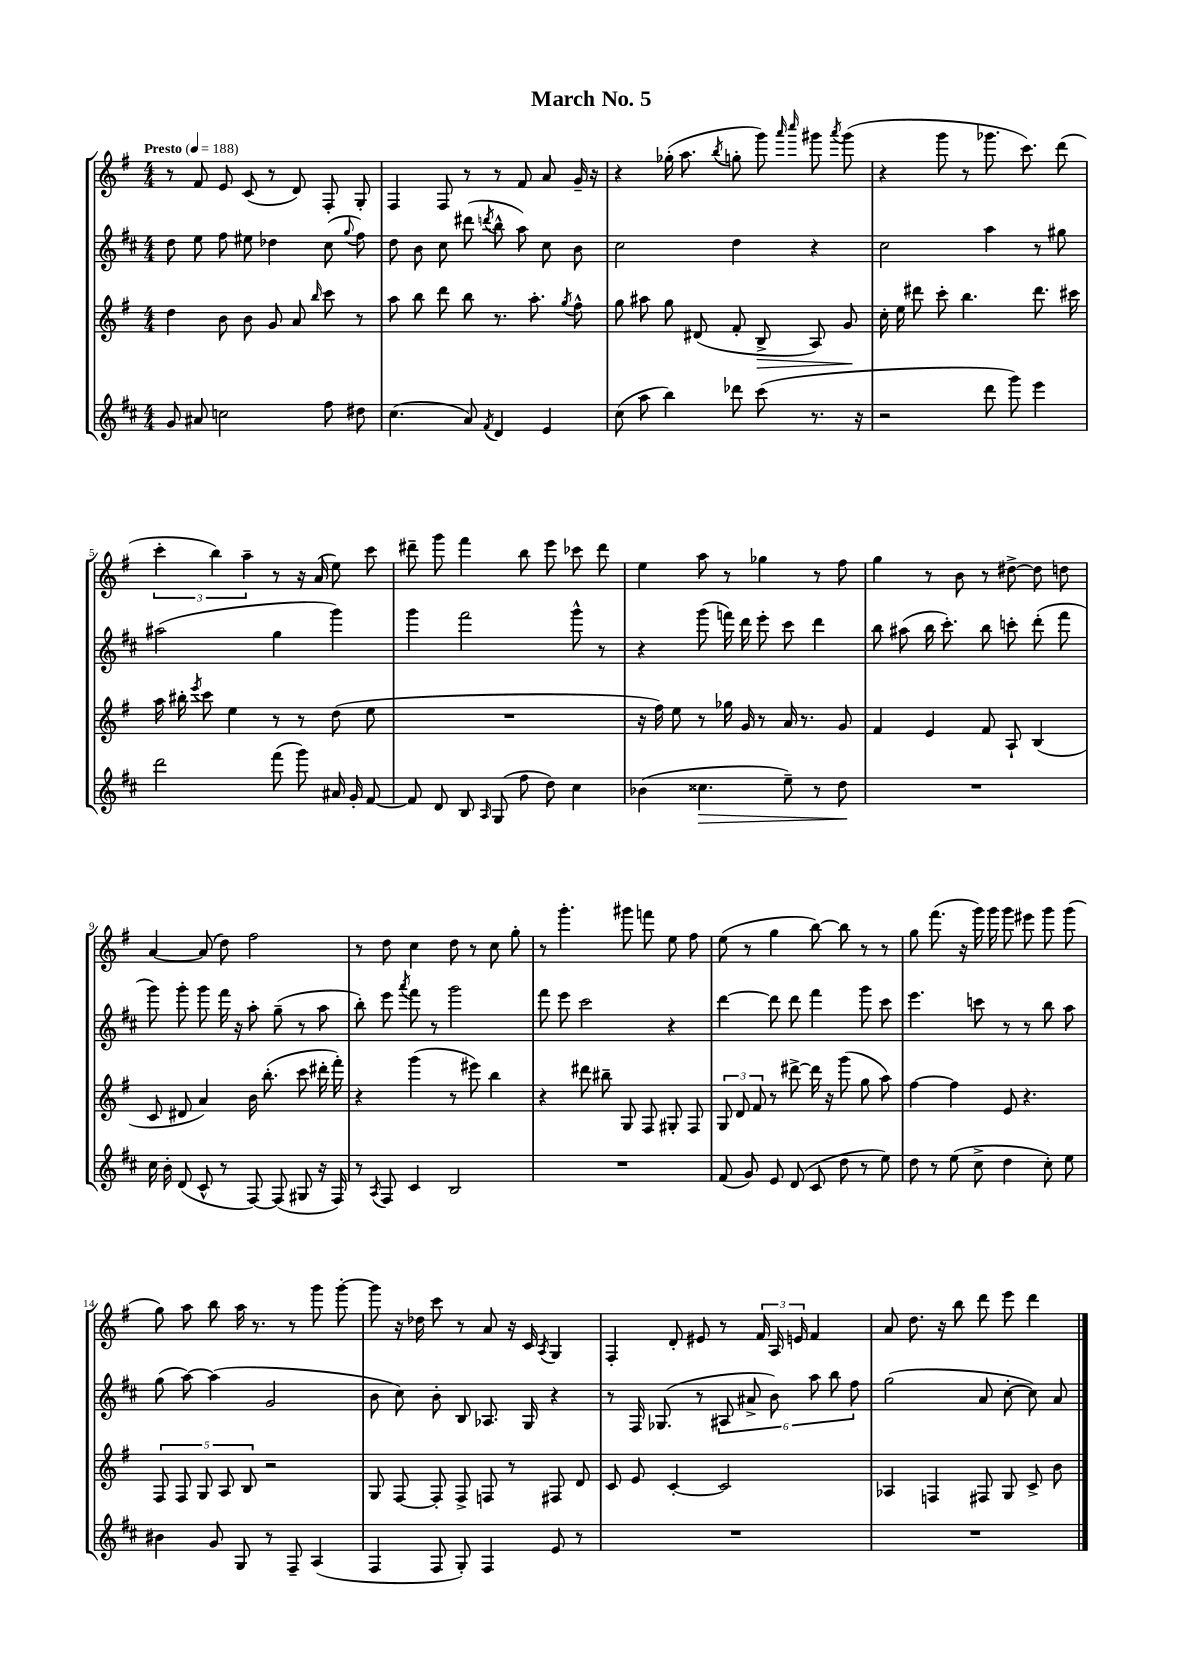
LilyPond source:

\header { title = "March No. 5" }
<<
\new StaffGroup <<
\new Staff = "s0" {
    \clef treble \key g \major \numericTimeSignature \time 4/4 \tempo "Presto" 4 = 188
    \autoBeamOff r8 fis'8 e'8 c'8( r8 d'8) fis8-. g8-. |
    fis4 fis8 r8 r8 fis'8 a'8 g'16-- r16 |
    r4 ges''16-.( a''8. \acciaccatura { b''8 } g''8-. g'''8) \grace { a'''16 c''''16 } gis'''8 \acciaccatura { a'''8 } gis'''8( |
    r4 g'''8 r8 ges'''8. c'''8.) d'''8( |
    \tuplet 3/2 { c'''4-. b''4) a''4-- } r8 r16 a'16( e''8) c'''8 |
    dis'''8-- g'''8 fis'''4 b''8 e'''8 ces'''8 dis'''8 |
    e''4 a''8 r8 ges''4 r8 fis''8 |
    g''4 r8 b'8 r8 dis''8~-> dis''8 d''8 |
    a'4~ a'8( d''8) fis''2 |
    r8 d''8 c''4 d''8 r8 c''8 g''8-. |
    r8 g'''4.-. gis'''8 f'''8 e''8 fis''8 |
    e''8( r8 g''4 b''8~) b''8 r8 r8 |
    g''8 fis'''8.( r16 g'''16) g'''16 g'''8 eis'''8 g'''8 g'''8( |
    g''8) a''8 b''8 a''16 r8. r8 g'''8 g'''8~-. |
    g'''8 r16 des''16 c'''8 r8 a'8 r16 c'16 \acciaccatura { a8 } g4 |
    fis4-. d'8-. eis'8 r8 \tuplet 3/2 { fis'16 a16 e'16 } fis'4 |
    a'8 d''8. r16 b''8 d'''8 e'''8 d'''4 \bar "|." |
}
\new Staff = "s1" {
    \clef treble \key d \major \numericTimeSignature \time 4/4
    \autoBeamOff d''8 e''8 fis''8 eis''8 des''4 cis''8( \appoggiatura { g''8 } fis''8) |
    d''8 b'8 cis''8 dis'''8( \acciaccatura { d'''8 } b''8-^ a''8) cis''8 b'8 |
    cis''2 d''4 r4 |
    cis''2 a''4 r8 gis''8 |
    ais''2( g''4 g'''4) |
    g'''4 fis'''2 g'''8-^ r8 |
    r4 g'''8( f'''16) d'''16 e'''8-. cis'''8 d'''4 |
    b''8 ais''8( b''16 cis'''8.-.) b''8 c'''8-. d'''8-.( fis'''8 |
    g'''8) g'''8-. g'''8 fis'''16 r16 a''8-. g''8--( r8 a''8 |
    b''8-.) e'''8 \acciaccatura { a'''8 } fis'''8 r8 g'''2 |
    fis'''8 e'''8 cis'''2 r4 |
    d'''4~ d'''8 d'''8 fis'''4 g'''8 cis'''8 |
    e'''4. c'''8 r8 r8 b''8 a''8 |
    g''8( a''8~) a''4( g'2 |
    b'8 cis''8) b'8-. b8 aes8. g16 r4 |
    r8 fis16 ges8.( r8 \tuplet 6/4 { ais8 ais'8-> b'8) a''8 b''8 fis''8 } |
    g''2( a'8 cis''8~-. cis''8) a'8 \bar "|." |
}
\new Staff = "s2" {
    \clef treble \key g \major \numericTimeSignature \time 4/4
    \autoBeamOff d''4 b'8 b'8 g'8 a'8 \grace { b''16 } c'''8 r8 |
    a''8 b''8 d'''8 b''8 r8. a''8.-. \acciaccatura { g''8 } fis''8-^ |
    g''8 ais''8 g''8 dis'8( fis'8-. b8->\> a8) g'8\! |
    c''16-. e''16 dis'''8 c'''8-. b''4. dis'''8. cis'''16 |
    a''16 bis''16-. \acciaccatura { e'''8 } c'''8 e''4 r8 r8 d''8( e''8 |
    R1 |
    r16 fis''16) e''8 r8 ges''16 g'16 r8 a'16 r8. g'8 |
    fis'4 e'4 fis'8 a8-! b4( |
    c'8 dis'8 a'4) b'16 b''8.-.( c'''8 dis'''16-. fis'''16-.) |
    r4 g'''4( r8 eis'''8) b''4 |
    r4 dis'''8 bis''8-- g8 fis8 gis8-. fis8 |
    \tuplet 3/2 { g8 d'8 fis'8 } r8 dis'''8~-> dis'''16 r16 g'''8( g''8 a''8) |
    fis''4~ fis''4 e'8 r4. |
    \tuplet 5/4 { fis8 fis8 g8 a8 b8 } r2 |
    g8 fis8~ fis8-. fis8-> f8 r8 fis8 d'8 |
    c'8 e'8 c'4~-. c'2 |
    aes4 f4 fis8 g8 c'8-> b'8 \bar "|." |
}
\new Staff = "s3" {
    \clef treble \key d \major \numericTimeSignature \time 4/4
    \autoBeamOff g'8 ais'8 c''2 fis''8 dis''8 |
    cis''4.( a'8) \acciaccatura { fis'8 } d'4 e'4 |
    cis''8( a''8 b''4) des'''8 cis'''8( r8. r16 |
    r2 d'''8 g'''8) e'''4 |
    d'''2 fis'''8( g'''8) ais'16 g'16-. fis'8~ |
    fis'8 d'8 b8 \grace { a16 } g8( fis''8 d''8) cis''4 |
    bes'4( cisis''4.\> e''8--) r8 d''8\! |
    R1 |
    cis''16 b'16-. d'8( cis'8-^ r8 fis8~) fis8( gis8 r16 fis16) |
    r8 \acciaccatura { a8 } fis8 cis'4 b2 |
    R1 |
    fis'8( g'8) e'8 d'8( cis'8 d''8 r8 e''8) |
    d''8 r8 e''8( cis''8-> d''4 cis''8-.) e''8 |
    bis'4 g'8 g8 r8 fis8-- a4( |
    fis4 fis8 g8-.) fis4 e'8 r8 |
    R1 |
    R1 \bar "|." |
}
>>
>>
